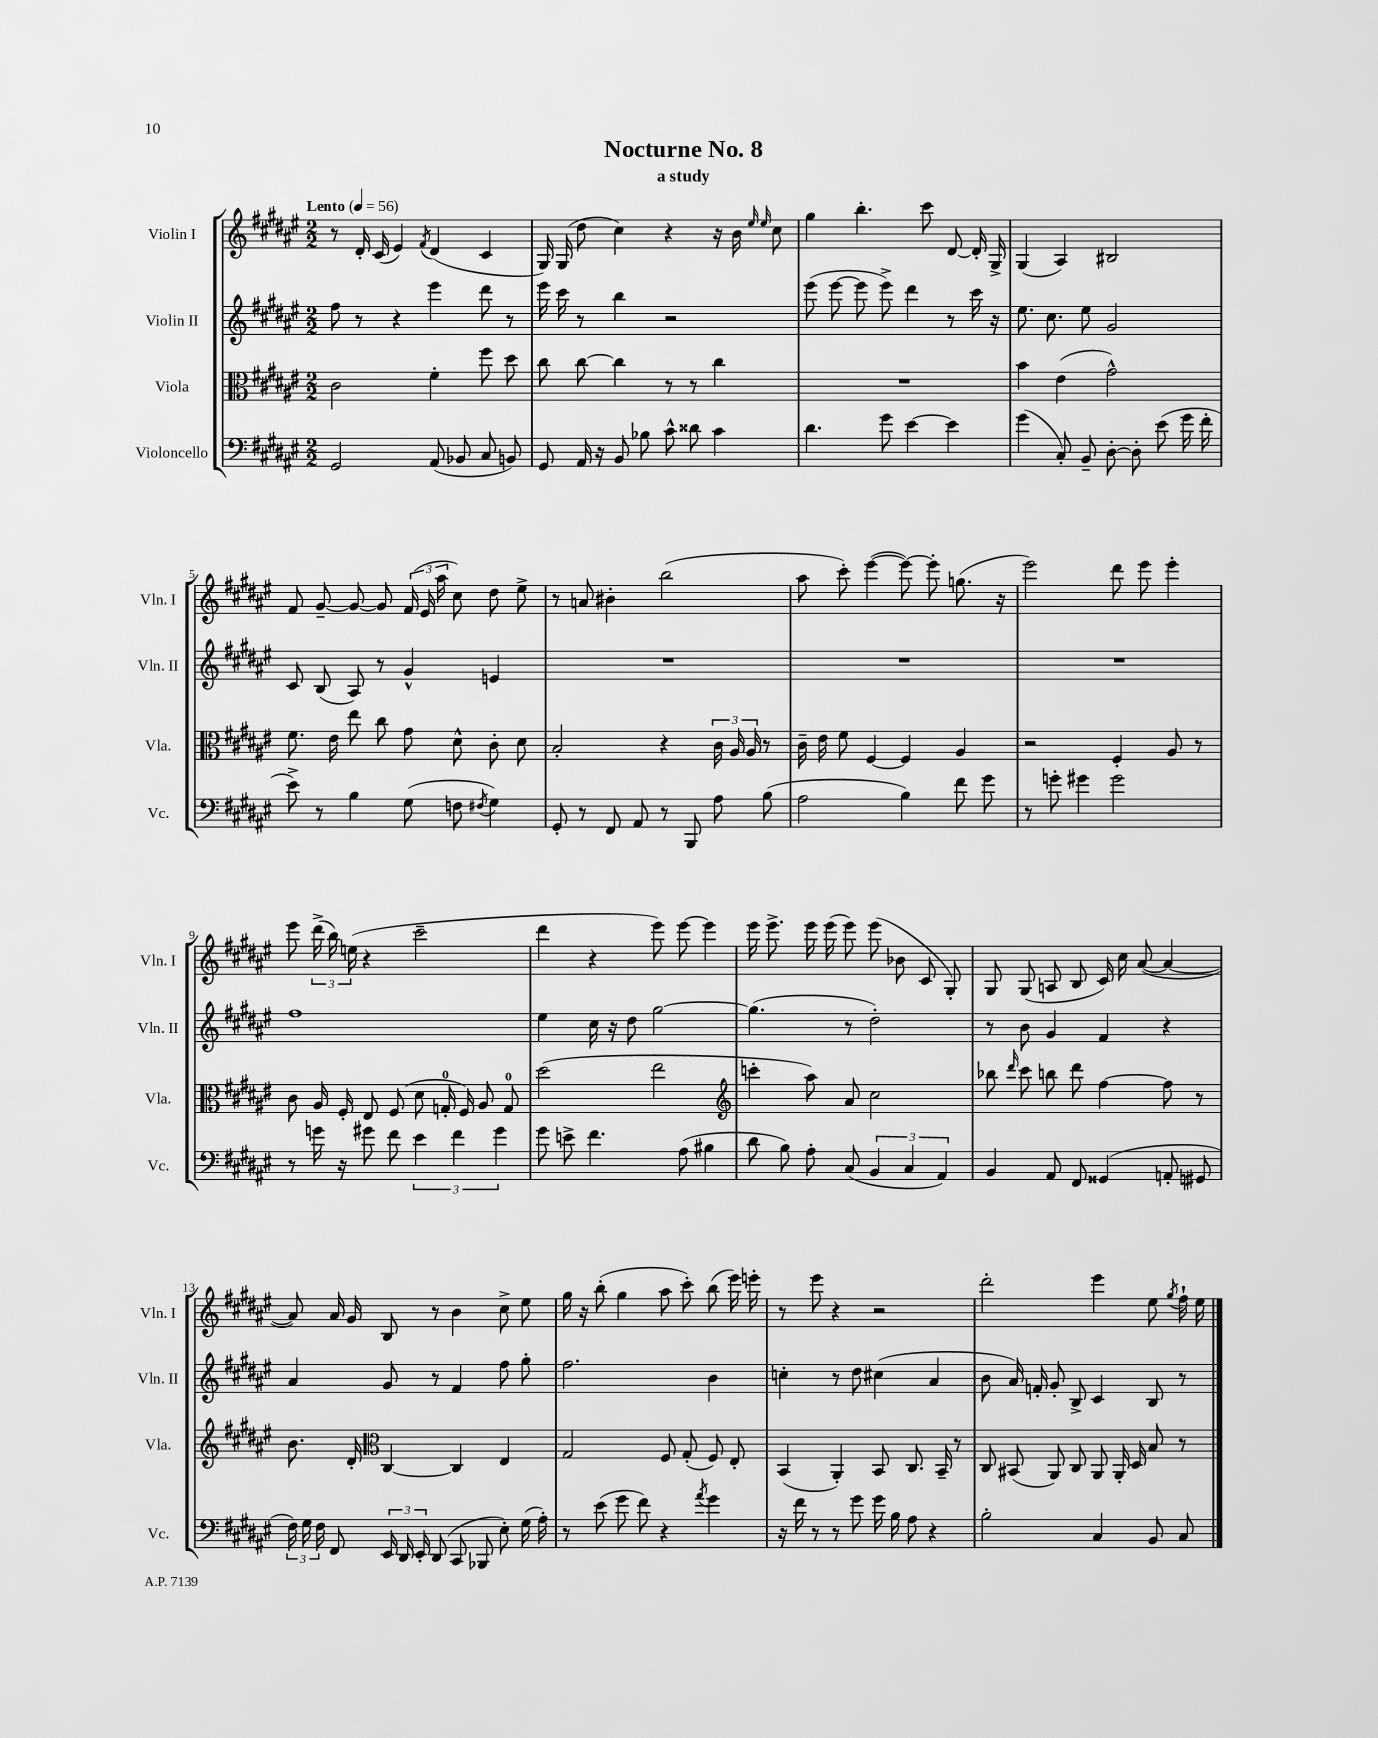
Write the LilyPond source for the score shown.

\header { title = "Nocturne No. 8" subtitle = "a study" }
<<
\new StaffGroup <<
\new Staff = "s0" \with { instrumentName = "Violin I" shortInstrumentName = "Vln. I" } {
    \clef treble \key fis \major \numericTimeSignature \time 2/2 \tempo "Lento" 4 = 56
    \autoBeamOff r8 dis'16-. cis'16( eis'4) \acciaccatura { fis'8 } dis'4( cis'4 |
    gis16) gis16( dis''8 cis''4) r4 r16 b'16 \grace { eis''16 eis''16 } cis''8 |
    gis''4 b''4.-. cis'''8 dis'8~ dis'16-. gis16-> |
    gis4( ais4) bis2 |
    fis'8 gis'8~-- gis'8~ gis'8 \tuplet 3/2 { fis'16( eis'16 ais''16 } cis''8) dis''8 eis''8-> |
    r8 a'8 bis'4-. b''2( |
    ais''8 cis'''8-.) eis'''4~( eis'''8~) eis'''8-. g''8.( r16 |
    eis'''2) dis'''8 eis'''8 eis'''4-. |
    eis'''8 \tuplet 3/2 { dis'''16->( b''16) e''16( } r4 cis'''2-- |
    dis'''4 r4 eis'''8) eis'''8~ eis'''4 |
    eis'''16 eis'''8.-> eis'''16 eis'''16( eis'''8) eis'''8( bes'8 cis'8 gis8-.) |
    gis8 gis8( a8 b8 cis'16) cis''16 ais'8~( ais'4~ |
    ais'8) ais'16 gis'16 b8 r8 b'4 cis''8-> eis''8 |
    gis''16 r16 b''8-.( gis''4 ais''8 cis'''8-.) b''8( eis'''16) e'''16-. |
    r8 eis'''8 r4 r2 |
    dis'''2-. eis'''4 eis''8 \acciaccatura { gis''8 } fis''16-! eis''16 \bar "|." |
}
\new Staff = "s1" \with { instrumentName = "Violin II" shortInstrumentName = "Vln. II" } {
    \clef treble \key fis \major \numericTimeSignature \time 2/2
    \autoBeamOff fis''8 r8 r4 eis'''4 dis'''8 r8 |
    eis'''16 cis'''16 r8 b''4 r2 |
    eis'''8( eis'''8~ eis'''8 eis'''8->) dis'''4 r8 cis'''16 r16 |
    eis''8. cis''8. eis''8 gis'2 |
    cis'8 b8( ais8) r8 gis'4-^ e'4 |
    R1 |
    R1 |
    R1 |
    fis''1 |
    eis''4 cis''16 r16 dis''8 gis''2~ |
    gis''4.( r8 dis''2-.) |
    r8 b'8 gis'4 fis'4 r4 |
    ais'4 gis'8 r8 fis'4 fis''8 gis''8-. |
    fis''2. b'4 |
    c''4-. r8 dis''8 cis''4( ais'4 |
    b'8 ais'16) f'16-. gis'8-. b8-> cis'4 b8 r8 \bar "|." |
}
\new Staff = "s2" \with { instrumentName = "Viola" shortInstrumentName = "Vla." } {
    \clef alto \key fis \major \numericTimeSignature \time 2/2
    \autoBeamOff cis'2 fis'4-. fis''8 dis''8 |
    cis''8 cis''8~ cis''4 r8 r8 cis''4 |
    R1 |
    b'4 eis'4( gis'2-^) |
    fis'8. eis'16 eis''8 cis''8 gis'8 dis'8-^ cis'8-. dis'8 |
    b2-. r4 \tuplet 3/2 { cis'16 ais16 ais16 } r8 |
    cis'16-- eis'16 fis'8 fis4~ fis4 ais4 |
    r2 fis4-. ais8 r8 |
    cis'8 ais16 fis16-. eis8 fis8( dis'8 g16-0-. fis16) ais8 g8-0 |
    dis''2( eis''2 |
    \clef treble c'''4-. ais''8) ais'8 cis''2 |
    bes''8 \grace { dis'''16 } cis'''8 b''8 dis'''8 fis''4~ fis''8 r8 |
    b'8. dis'16-. \clef alto cis4~ cis4 eis4 |
    gis2 fis8 gis8-.( fis8) eis8-. |
    b,4( ais,4-.) b,8 cis8. b,16-- r8 |
    cis8 bis,8( ais,8) cis8 ais,8 ais,16-. dis16 b8 r8 \bar "|." |
}
\new Staff = "s3" \with { instrumentName = "Violoncello" shortInstrumentName = "Vc." } {
    \clef bass \key fis \major \numericTimeSignature \time 2/2
    \autoBeamOff gis,2 ais,8( bes,8 cis8 b,8) |
    gis,8 ais,16 r16 b,8 bes8 cis'8-^ disis'8 cis'4 |
    dis'4. gis'8 eis'4~ eis'4 |
    gis'4( cis8-.) b,8-- dis8~-. dis8-. eis'8( gis'16 fis'16-. |
    eis'8->) r8 b4 gis8( f8 \acciaccatura { fis8 } gis4) |
    gis,8-. r8 fis,8 ais,8 r8 b,,8 ais8 b8( |
    ais2 b4) fis'8 gis'8 |
    r8 g'8-. gis'4 gis'2 |
    r8 g'16 r16 gis'8 fis'8 \tuplet 3/2 { eis'4 fis'4 gis'4 } |
    gis'8 e'8-> fis'4. ais8( bis4 |
    dis'8 b8) ais8-. cis8( \tuplet 3/2 { b,4 cis4 ais,4) } |
    b,4 ais,8 fis,8 gisis,4( a,8-. gis,8 |
    \tuplet 3/2 { fis16) gis16 fis16 } fis,8 \tuplet 3/2 { eis,16 dis,16 eis,16-. } dis,8( cis,8 bes,,8 eis8-.) gis16( ais16-.) |
    r8 eis'8( gis'8 fis'8) r4 \acciaccatura { ais'8 } gis'4 |
    r16 fis'16 r8 r8 gis'8 gis'16 b16 ais8 r4 |
    b2-. cis4 b,8 cis8 \bar "|." |
}
>>
>>
